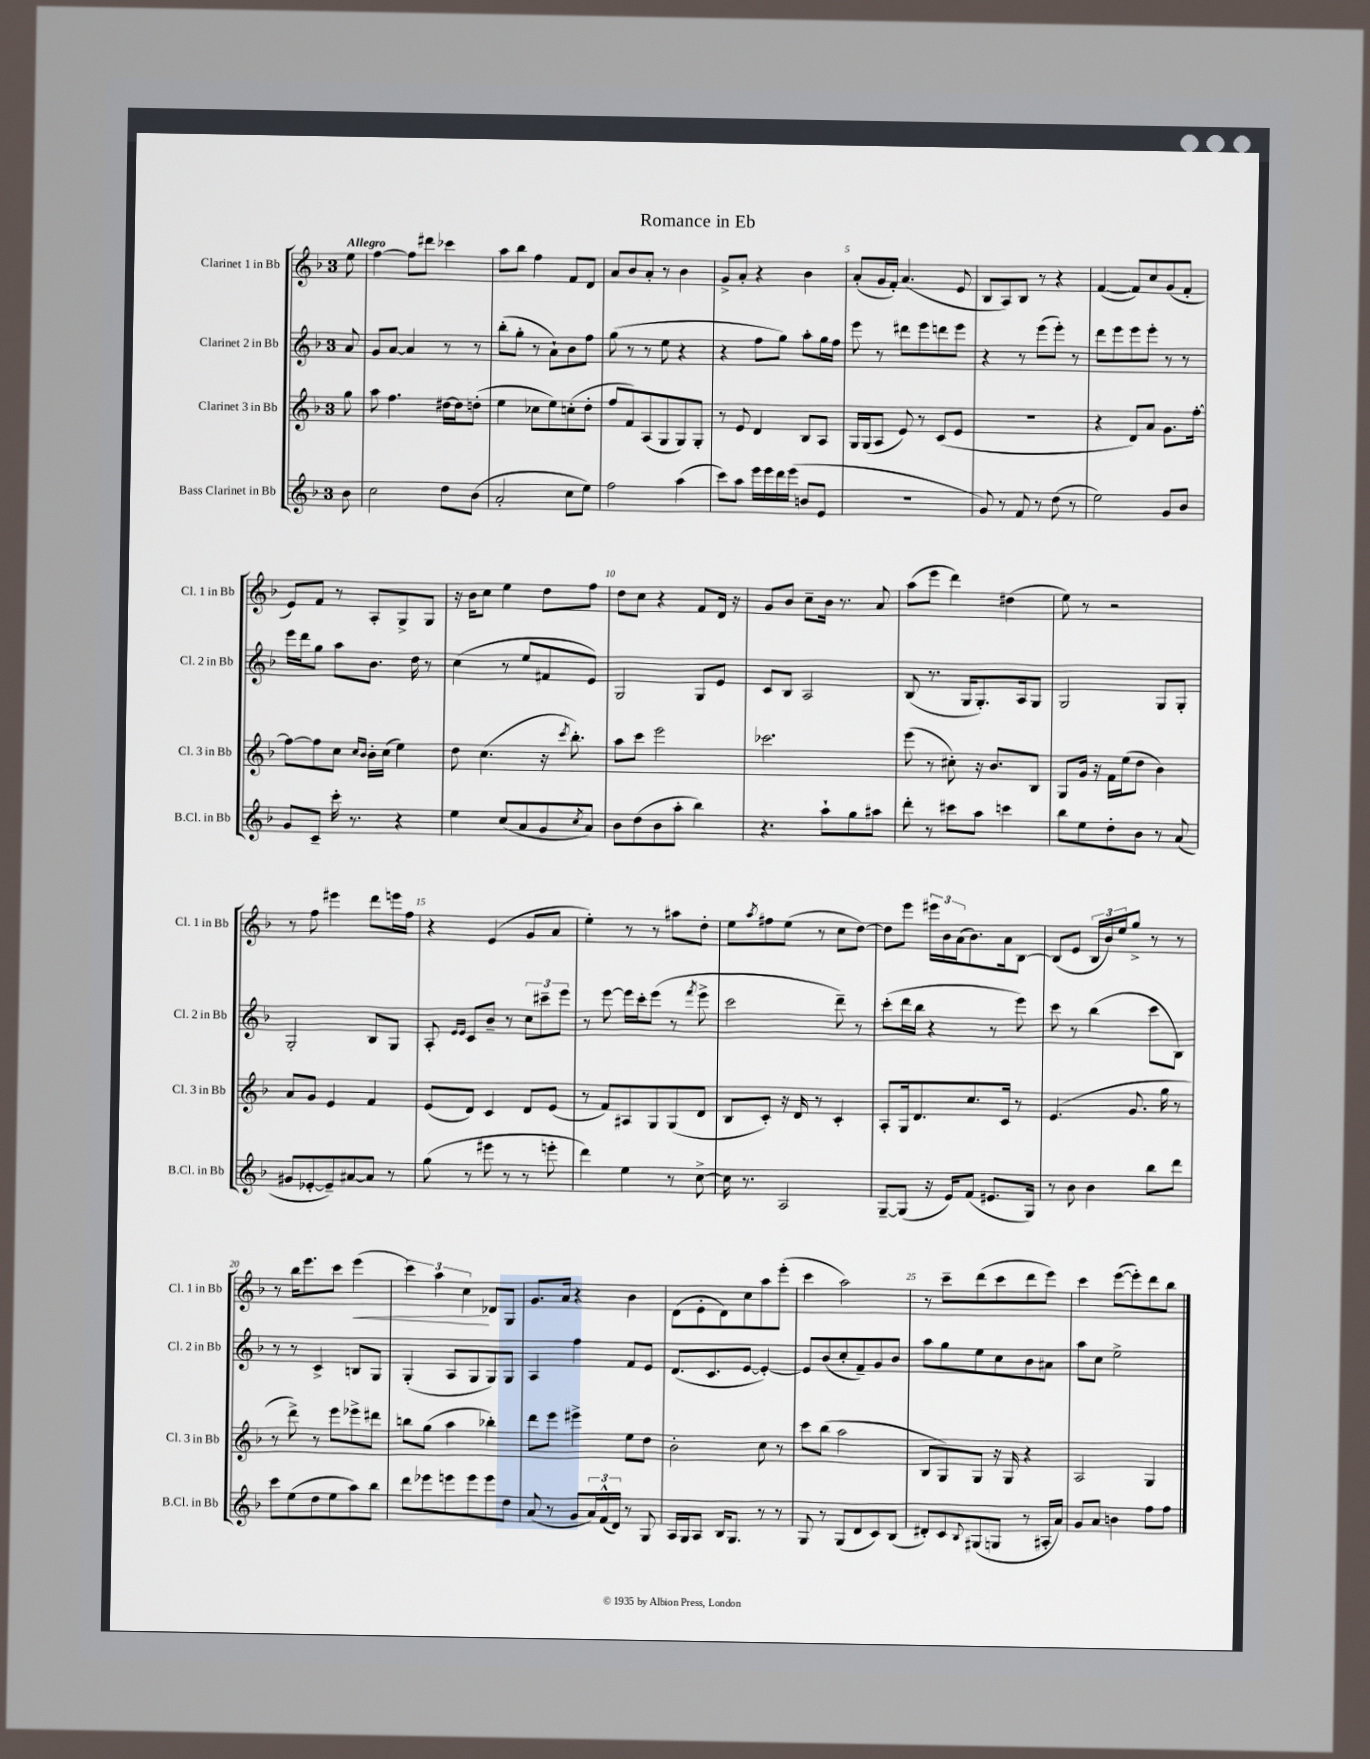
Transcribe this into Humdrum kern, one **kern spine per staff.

**kern	**kern	**kern	**kern
*staff4	*staff3	*staff2	*staff1
*clefG2	*clefG2	*clefG2	*clefG2
*k[b-]	*k[b-]	*k[b-]	*k[b-]
*M3/4	*M3/4	*M3/4	*M3/4
8b-	8gg	8a	8ee
=	=	=	=
2cc	8aa	8g	[4ff
.	4.ff	[8a	.
.	.	4a]	8ff]
.	.	.	8ddd#
8dd	[16dd#	8r	4ccc-
.	16dd#]	.	.
(8b-	(8dd'	8r	.
=	=	=	=
2a'	4ee	(8bb-'	8aa
.	.	8gg'	8bb-
.	8cc-	8r	4ff
.	8ee)	8a`)	.
8cc	(8cc'	8b-	8f
8ee)	8dd'	8ff	8d
=	=	=	=
2ff	8ff	(8gg	8a
.	8f)	8r	8b-
.	(8A	8r	8a'
.	8G	8ee	8r
(4aa	8G)	4r	4b-
.	8G'	.	.
=	=	=	=
8ccc)	8r	4r	8g^
8aa	8e	.	8a'
16eee	4d	8ff	4r
16eee	.	.	.
16ddd	.	8gg)	.
(16eee	.	.	.
8b	8B-	8aa'	4b-
8e	8A	16gg	.
.	.	16ff	.
=	=	=	=
2.r	16G	8eee	(8a'
.	(16G	.	.
.	8A	8r	16g
.	.	.	16f')
.	8e)	8ddd#	(4.a
.	8r	8eee	.
.	(8c	8ddd	.
.	8e	8eee	8e
=	=	=	=
8g)	2.r	4r	8B-
8r	.	.	8A)
8f	.	8r	8B-
8r	.	(8eee	8r
(8dd	.	8eee')	4r
8r	.	8r	.
=	=	=	=
2ee)	4r	8ddd	([4f
.	.	8eee	.
.	8d)	8eee	8f])
.	8a	8eee'	8cc
8g	8.g	8r	(8g
8b-	.	8r	8f'
.	[16ff'	.	.
=	=	=	=
8g	8ff_	16eee	8e)
.	.	16ddd	.
8c~	8ff]	8gg	8f
16ccc'	8cc	8aa	8r
8.r	.	.	.
.	16qqcc	.	.
.	16qqb-	.	.
.	16b-'	8.b-	8A'
.	(16cc	.	.
4r	4ee)	.	8G^
.	.	16dd	.
.	.	8r	8G
=	=	=	=
4ee	8dd	(4cc	16r
.	.	.	16b-
.	(4.cc	.	8cc
(8cc	.	8r	4ee
8a	.	8ee	.
8g	16r	8f#	8dd
.	8qccc	.	.
.	8.bb-')	.	.
8qcc	.	.	.
8a)	.	8e)	8ff
=	=	=	=
8b-	8aa	2G	8dd
(8dd	8ccc	.	8cc
8b-	2eee	.	4r
8aa'	.	.	.
4bb-)	.	8G	8f
.	.	8e	16d
.	.	.	16r
=	=	=	=
4.r	2.ccc-	8c	8g
.	.	8B-	8b-
.	.	2A	8cc~
8aa`	.	.	16b-
.	.	.	8.r
8gg	.	.	.
8aa#	.	.	8a
=	=	=	=
8ddd'	(8eee	(8B-	(8aa
8r	8r	8.r	8eee
8ccc#	8cc#')	.	4ddd)
.	.	16G	.
8aa	16r	8.G')	.
.	8.b-	.	.
4ccc	.	.	(4dd#
.	.	16A	.
.	8B-	8G	.
=	=	=	=
8bb-	8G	2G	8ee)
8ee	16g	.	8r
.	16r	.	.
8dd'	16f	.	2r
.	(16ee	.	.
8b-	8dd	.	.
8r	4b-)	8G	.
(8a	.	8G'	.
=	=	=	=
8g#	8a	2G'	8r
[8e-'	8g	.	8ff
8e-~])	4e	.	4eee#
[8a#	.	.	.
8a#]	4f	8B-	8ddd
8r	.	8G	16eee
.	.	.	16ff
=	=	=	=
(8gg	(8e	8A'	4r
.	.	16qqe	.
.	.	16qqe	.
8r	8d)	8c	.
8eee#	4c	8b-~	(4e
8r	.	8r	.
8r	8d	12cc	8g
.	.	12ccc#~	.
8eee'	(8e	.	8a
.	.	12eee	.
=	=	=	=
4ddd)	8r	8r	4ee')
.	8f)	[8eee	.
4ee	8A#	16eee]	8r
.	.	16ccc'	.
.	8G	(8eee	8r
8r	(8G	8r	8aa#
.	.	8qfff	.
[8cc^	8d	8eee^	8dd'
=	=	=	=
16cc]	8B-	2ccc	8ee
8.r	.	.	.
.	.	.	8qaa
.	8c')	.	8ff#
2A	16r	.	(8ee
.	16d	.	.
.	8r	.	8r
.	4c'	8ddd~)	8cc
.	.	8r	[8dd)
=	=	=	=
[8G~	8A'	(8ccc'	8dd]
(8G]	16G	16ddd	8eee
.	8.d	16bb-	.
16r	.	4r	24eee#
.	.	.	24b-
16e)	.	.	.
.	.	.	(24a
(8f	8.cc	.	8.b-)
8.e#	.	8r	.
.	16c	.	16a
.	8r	8eee)	[8B-
16G)	.	.	.
=	=	=	=
8r	(4.e	8ccc	(8B-]
8b-	.	8r	8e
4b-	.	(4bb-	24B-
.	.	.	24b-)
.	.	.	24ee
.	8.g	.	8gg^
8bb-	.	8ccc	8r
.	16gg	.	.
8ddd	8r	8B-)	8r
=	=	=	=
8ccc	8r	8r	8r
(8ee	8ddd^)	8r	16bb-
.	.	.	8.eee
8dd	8r	4c^	.
8ee	8eee	.	8ccc
8aa)	8eee-^	8B	(4eee
8bb-	8ddd#	8G	.
=	=	=	=
8ddd	8bb	(4G'	6ccc)
8eee-	(8gg	.	.
.	.	.	6aa
8eee	4aa	8A	.
.	.	.	6cc
8eee	.	8G	.
8eee	4bb-')	8G)	8d-
8dd	.	8G	8G
=	=	=	=
(8a	8ddd	4A	8.g
8r	8eee	.	.
.	.	.	16a
8g	4eee#^	4ff	4r
24a)	.	.	.
(24f^^	.	.	.
24d)	.	.	.
8r	8ee	8f	4b-
8G	8dd	8e	.
=	=	=	=
16A	2b-'	(8.d	(8d
16G	.	.	.
8A	.	.	8e'
.	.	8.c	.
16B-	.	.	8d)
8.G	.	.	.
.	.	[8e	8cc
8r	8cc	4e'_)	8aa
8r	8r	.	(8eee'
=	=	=	=
8G	8ccc	8e]	4ccc
8r	(8bb-	(8b-	.
(8G	2aa	8cc'	2aa)
8d	.	8f~)	.
8c)	.	8g	.
(8B-	.	8b-	.
=	=	=	=
8d#')	8B-	8aa	8r
8c	8G)	8gg	8ccc~
8qqB-	.	.	.
(8G#	8G	8ee	(8ddd
8G	16r	8cc	8ccc
.	16G	.	.
8r	4r	8b-	8ddd
16A#'	.	8a#	8eee)
16a)	.	.	.
=	=	=	=
8g	2A	8aa	4ccc
8a	.	8cc	.
4b	.	2ee^	([8eee
.	.	.	8eee'])
8ff	4G	.	8ddd
8ff	.	.	8bb-
==	==	==	==
*-	*-	*-	*-
